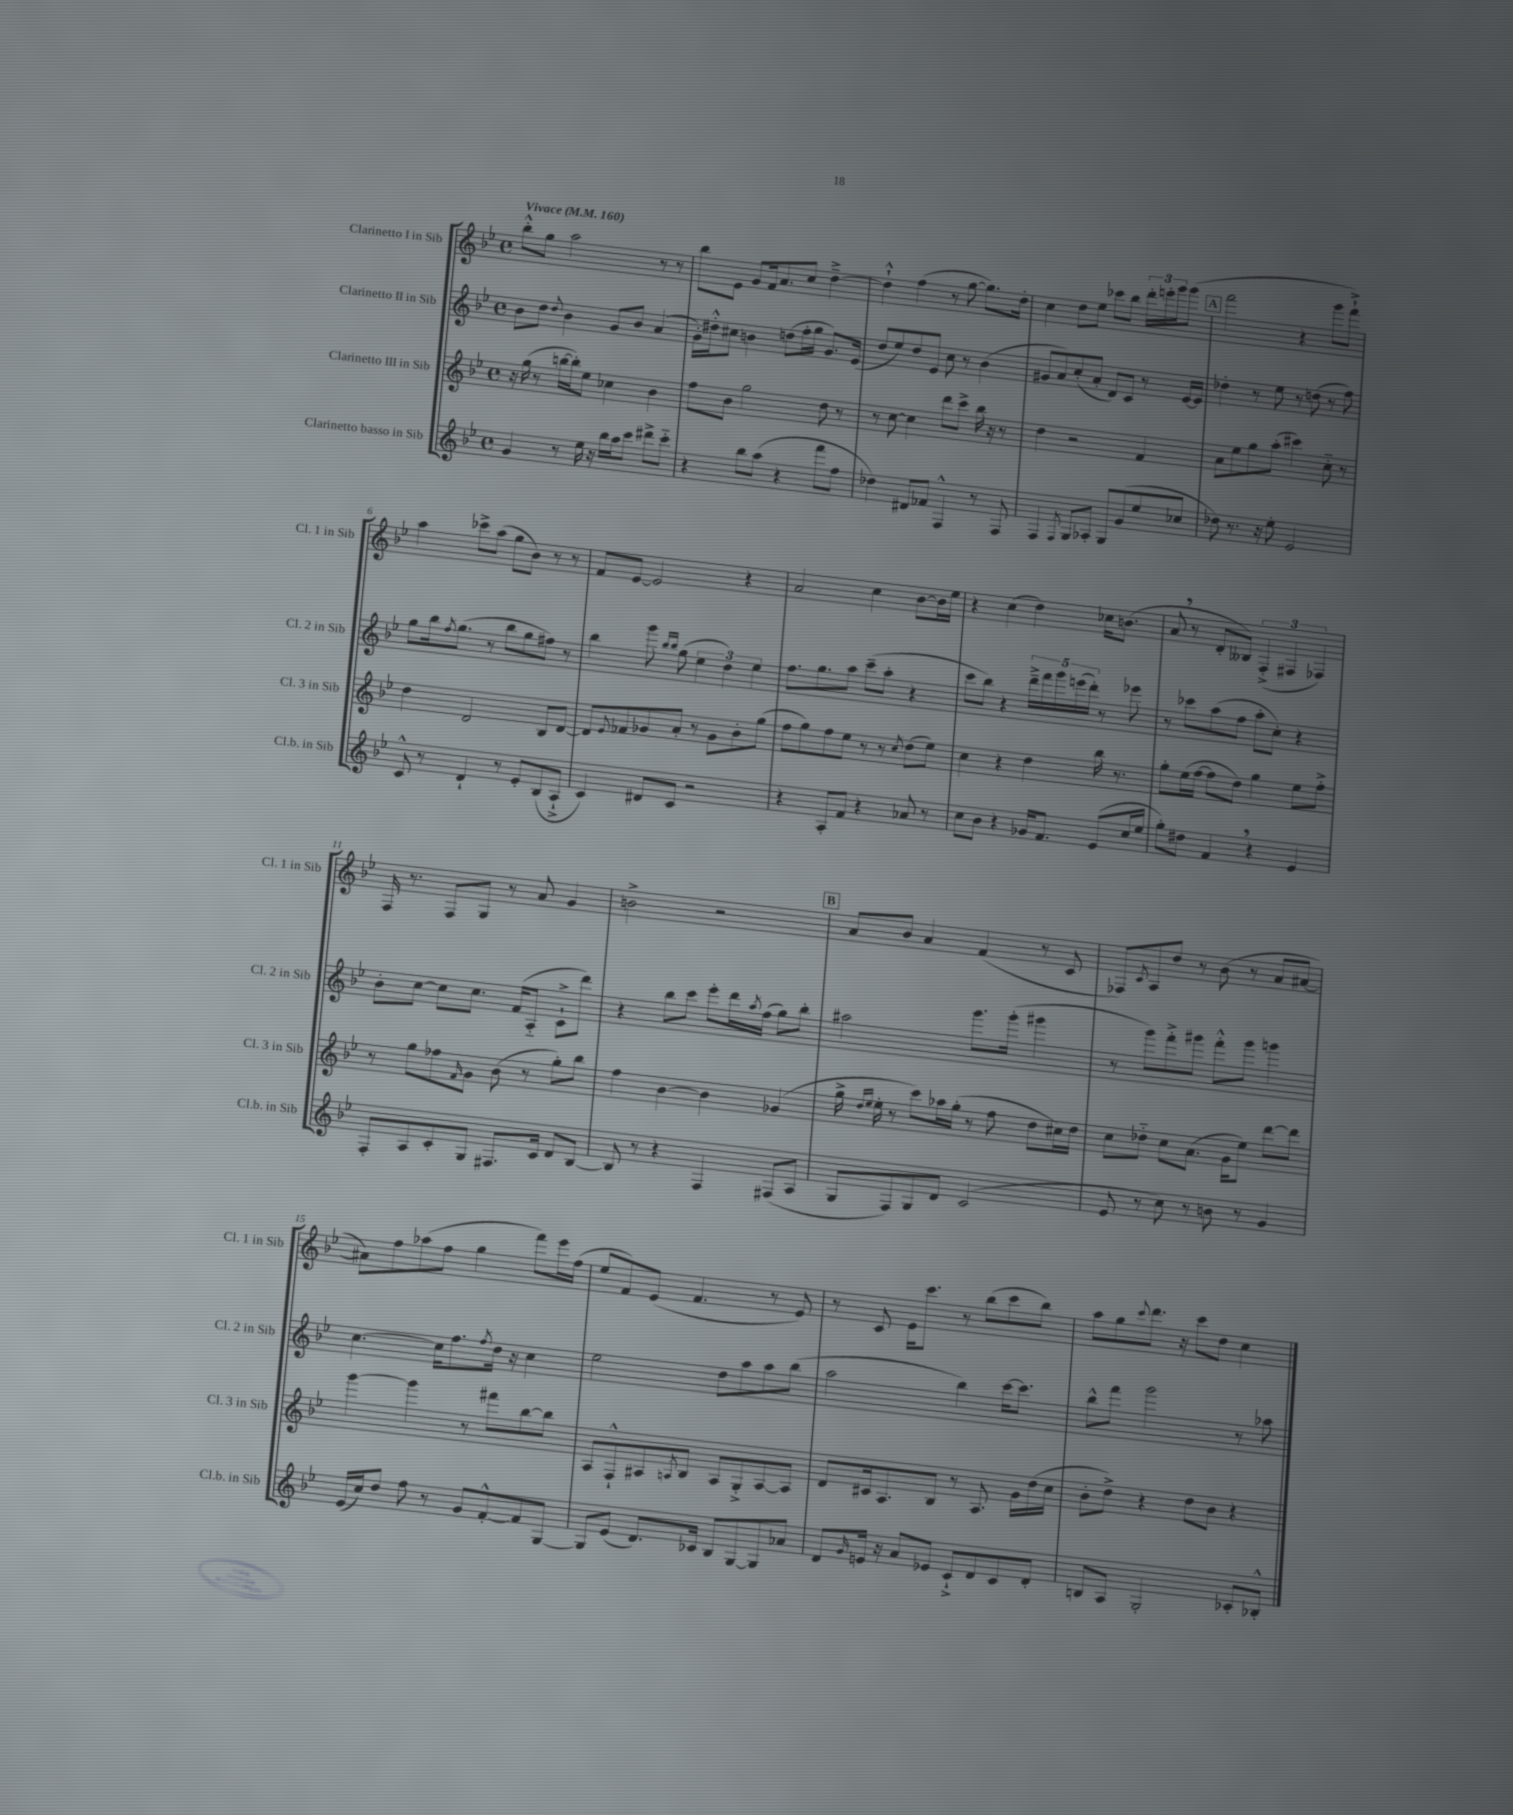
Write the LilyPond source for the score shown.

<<
\new StaffGroup <<
\new Staff = "s0" \with { instrumentName = "Clarinetto I in Sib" shortInstrumentName = "Cl. 1 in Sib" } {
    \clef treble \key bes \major \defaultTimeSignature \time 4/4 \tempo "Vivace" 4 = 160
    bes''8-.-^ g''8 a''2 r8 r8 |
    bes''8 ees'8 g'8 f'16 a'8. c''8 d''4~---> |
    d''4-!-^ f''4( r8 g''8~ g''8.) d''16-. |
    c''4 d''8 ees''8 ces'''8 bes''8 \tuplet 3/2 { d'''16-. e'''16-. g'''16 } g'''8( |
    \mark \markup { \box "A" } f'''2 r4 g'''8 f'''8-!->) |
    a''4 ces'''8-> a''8( g''8 bes'8) r8 r8 |
    f'8 ees'8~ ees'2 r4 |
    a'2 c''4 bes'8~ bes'16 ees''16 |
    r4 c''4( d''4) ces''16 b'8.( |
    a'8 \breathe r8 d'8-. beses8) \tuplet 3/2 { f4-.->( fis4 fes4) } |
    f16 r8. f8 g8 r8 a'8 g'4 |
    b'2-> r2 |
    \mark \markup { \box "B" } a'8 bes'8 a'4 f'4( r8 c'8 |
    fes8) \acciaccatura { c'8 } a8 d''8 r8 bes'8( r8 a'8 ais'8~ |
    ais'8) f''8 aes''8( f''8 g''4 f'''8) ees'''16 f''16( |
    ees''8 f'8) ees'8( f'4. r8 ees'8) |
    r8 c'8 ees'16 c'''8. r8 bes''8( c'''8 bes''8) |
    a''8 g''8 \appoggiatura { c'''8 } d'''8. r16 c'''8 d''8 c''4 \bar "|." |
}
\new Staff = "s1" \with { instrumentName = "Clarinetto II in Sib" shortInstrumentName = "Cl. 2 in Sib" } {
    \clef treble \key bes \major \defaultTimeSignature \time 4/4
    bes'8 d''8 \appoggiatura { d''8 } bes'4 g'8 bes'8 a'4( |
    g'16-.) dis''16-.-^ cis''8 b'4 d''8( f''16-. g''16 g'8.) ees'16( |
    d''8 ees''8) d''8 ees'8 c''8 r8 bes'4( |
    gis'8 a'8) c''8-.( a'8-. d'8) c'8 r8 ees'16~ ees'16 |
    \mark \markup { \box "A" } des''4-. r8 ees''8 r8 d''8( r8 f''8) |
    g''8 bes''16 \acciaccatura { f''8 } g''8.( r8 bes''8 g''8 fis''8) r8 |
    bes''4 g'''8 \grace { bes''16 bes''16 } g''8( \tuplet 3/2 { ees''4 d''4) ees''4 } |
    f''8. g''8. a''8 c'''8--( a''8-. r4 |
    c'''8 bes''8) r4 \tuplet 5/4 { d'''16---> f'''16 g'''16 e'''16( d'''16-.) } r8 ees'''8 |
    r8 ces'''8 a''8( f''8 a''8-. c''8-.) r4 |
    bes'8-. c''8~ c''8 c''8. f'16( a8-_ c'8-!-> d'''8) |
    r4 bes''8 c'''8 ees'''8-. d'''16 \acciaccatura { a''8 } f''16( g''8) bes''8-. |
    \mark \markup { \box "B" } ais''2 g'''8. g'''16-.( gis'''4 |
    r8 g'''8) f'''8-.-> gis'''8 f'''8-.-^ gis'''8 g'''4 |
    c''4.~ c''16 f''8. \acciaccatura { f''8 } d''16 r16 c''4 |
    ees''2 d''8 a''8 a''8 bes''8( |
    a''2 bes''4) c'''16~ c'''8. |
    bes''8-^ f'''8 g'''2 r8 aes''8 \bar "|." |
}
\new Staff = "s2" \with { instrumentName = "Clarinetto III in Sib" shortInstrumentName = "Cl. 3 in Sib" } {
    \clef treble \key bes \major \defaultTimeSignature \time 4/4
    r16 g''16( r8 b''16~ b''16-.) ees''8 ces''4 bes'4 |
    f''8 bes'8 g''2 d''8 r8 |
    r8 c''8~ c''4 d'''8 c'''8-> bes''16 r16 r8 |
    d''4 r2 f'4 |
    \mark \markup { \box "A" } a'8 ees''8 g''8 a''8-.( cis'''4) c''8-_ r8 |
    d''4 d'2 bes8 d'8~ |
    d'8 \appoggiatura { ees'8 } fes'8 ges'8 a'8-. r8 ges'8 bes'8-. g''8( |
    f''8 g''8) f''8 ees''8 r8 r8 \acciaccatura { c''8 } d''8( ees''8) |
    c''4 r4 d''4 bes''16 r8. |
    g''8-. ees''16( f''16~ f''8 d''8) g''4 ees''8 f''8-.-> |
    r8 g''8 fes''8 \grace { f'16 } g'8 bes'8( r8 g''8-.) bes''8 |
    f''4 bes'4~ bes'4 ges'4( |
    \mark \markup { \box "B" } g''16-> \grace { d''16 ees''16 } ees''16-. r8 c'''8) aes''16 g''16-.( r8 f''8 d''8 cis''16) d''16 |
    c''8 des''8-_ c''8 a'8.( g'16 ees''8) d'''8~ d'''8 |
    g'''4~ g'''4 r8 fis'''8 bes''8~ bes''8 |
    a8 f8-!-^ ais8 \acciaccatura { a8 } bes8 a8 g8-.-> a8~ a8 |
    d'8 cis'16 a8. bes8 r8 a8. g'16 d''16( c''16 |
    bes'8-. d''8->) r4 d''8 bes'8 r4 \bar "|." |
}
\new Staff = "s3" \with { instrumentName = "Clarinetto basso in Sib" shortInstrumentName = "Cl.b. in Sib" } {
    \clef treble \key bes \major \defaultTimeSignature \time 4/4
    g'4 r8 ees''16 r16 bes''16 a''16 c'''8 dis'''8-> c'''8-_ |
    r4 bes''8 a''8( r4 f'''8 f''8 |
    des''4) dis'8 fes'8 f4-^ r8 f8 |
    f4 \acciaccatura { f8 } g8 aes8-. g8 g'8( ees''8 ces''8 |
    \mark \markup { \box "A" } des''8) r8. r16 ees''8-. ees'2 |
    c'8-^ r8 d'4-! r8 ees'8-. bes8( a8-!-> |
    c'4) dis'8 c'8 r2 |
    r4 a8-. f'8 r4 aes'8 r8 |
    c''8 bes'8 r4 ges'16 f'8. ees'8( c''16 ees''16 |
    g''8-.) dis''8 f'4 \breathe r4 ees'4 |
    f8-. a8 c'8-. g8 fis8. c'16 d'8 bes8~ |
    bes8 r8 r4 f4 fis8( a8 |
    \mark \markup { \box "B" } g8 f8) g8 d'8 c'2( |
    ees'8 r8 c''8) r8 b'8 r8 g'4 |
    ees'16( c''16) d''8 f''8 r8 g'8 f'8~-.-^ f'8 g8~ |
    g8 ees'8( d'8.) ces'16 bes8 g8~ g8 aes'8 |
    d'8 \grace { g'16 } e'16 r16 a'8 ees'8 c'8-!-> d'8 c'8 d'8-. |
    b8 a8 g2-. ces'8-. bes8-.-^ \bar "|." |
}
>>
>>
